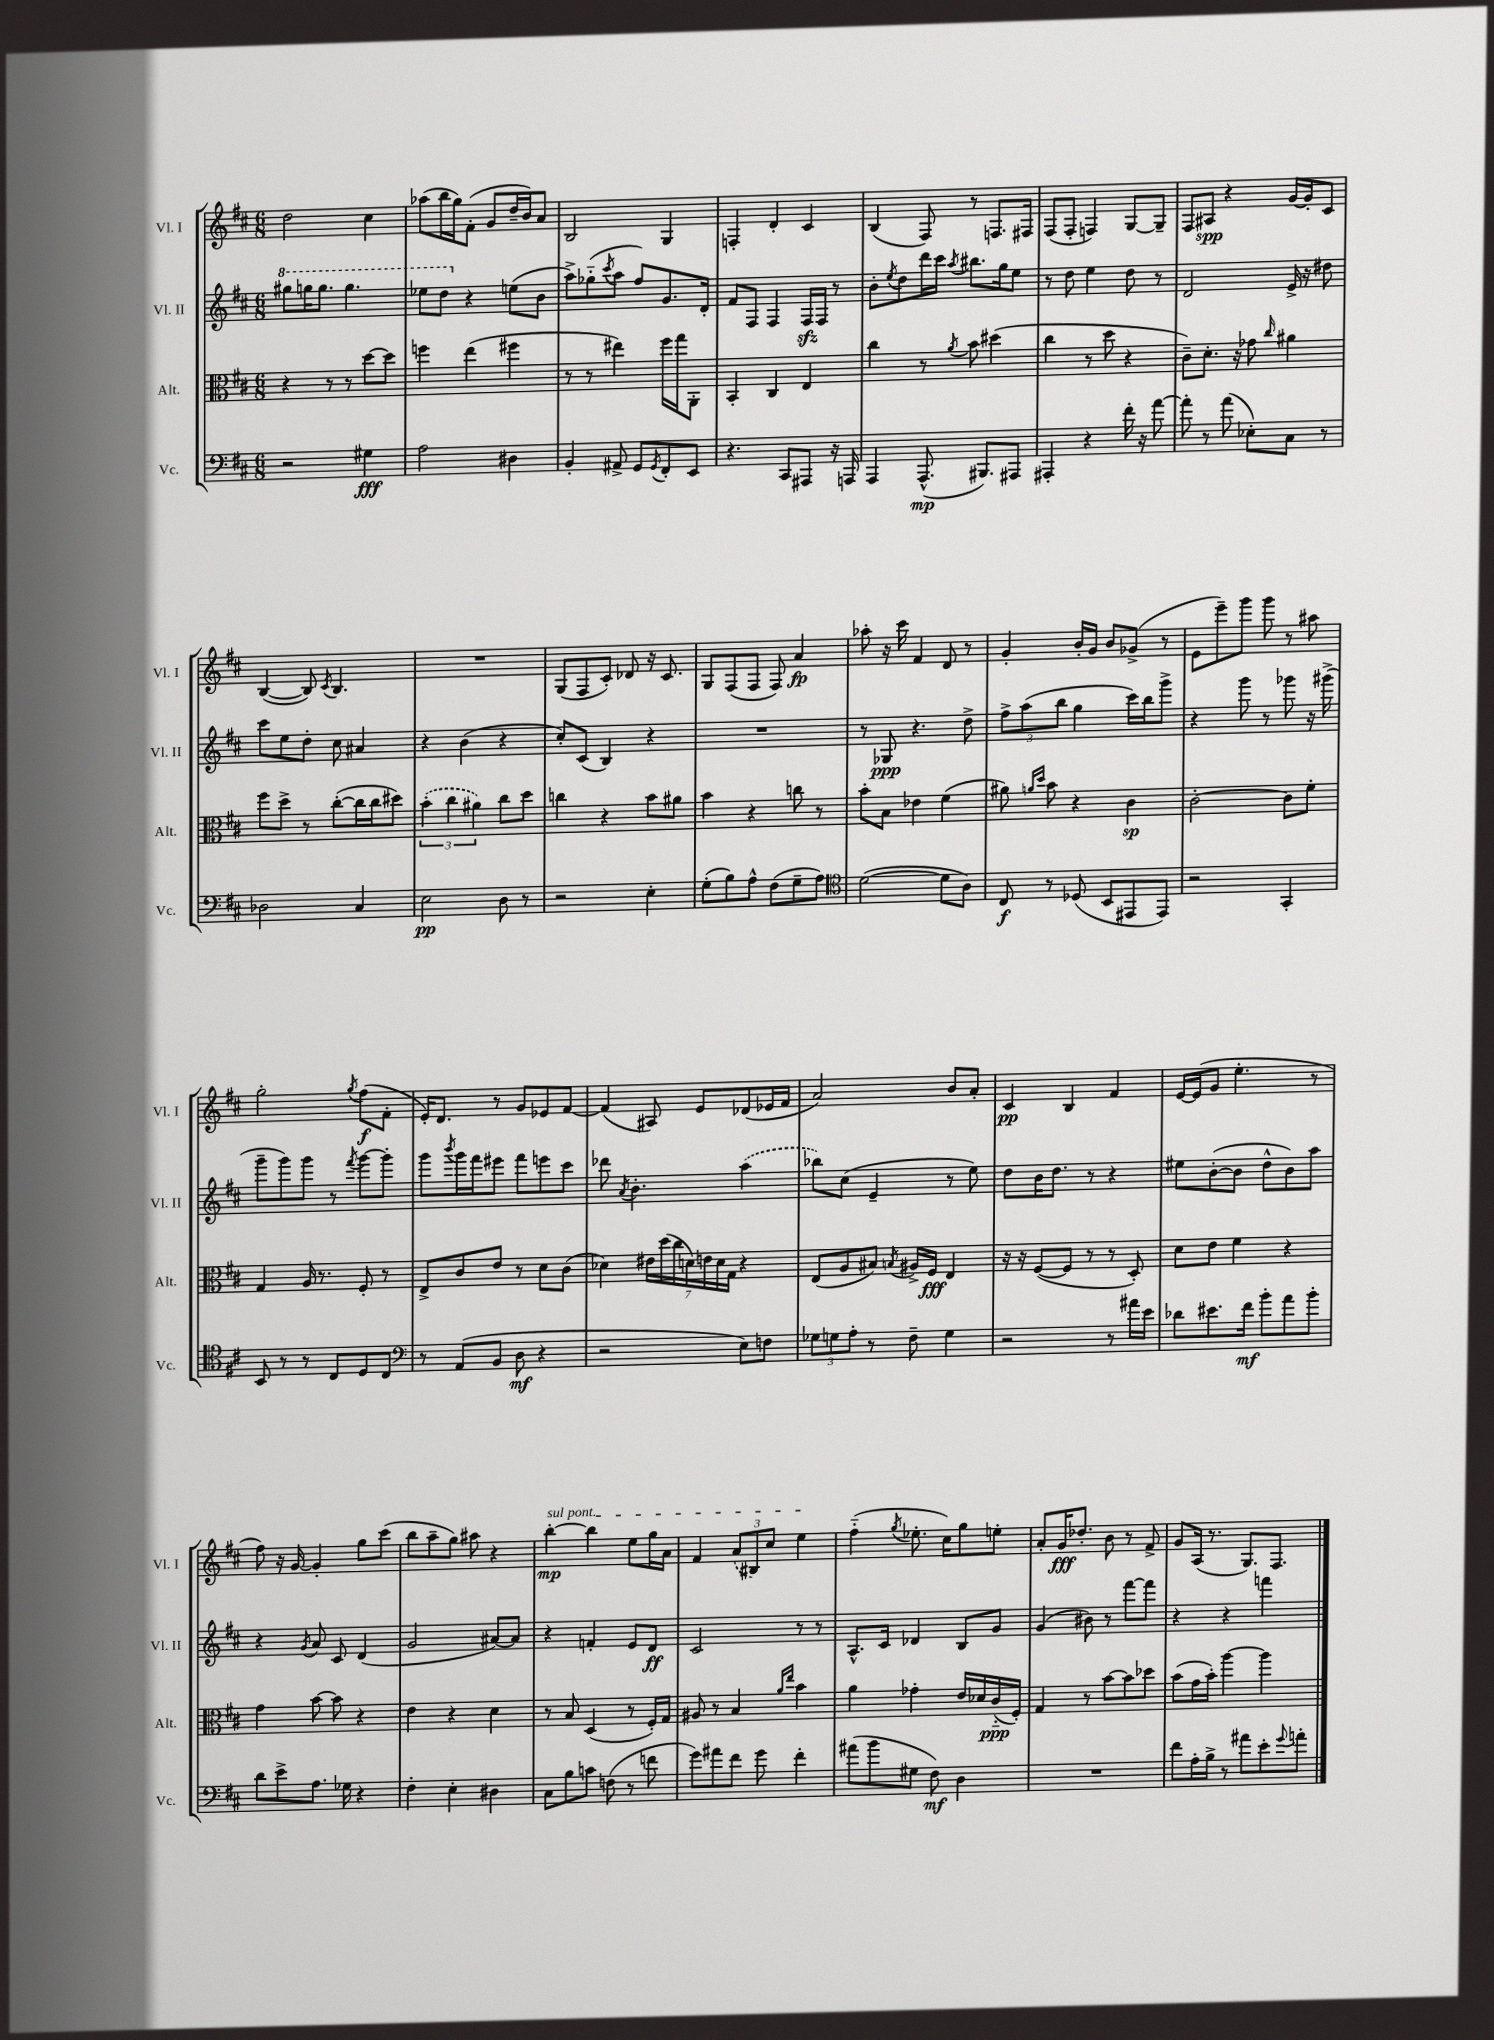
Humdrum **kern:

**kern	**dynam	**kern	**dynam	**kern	**dynam	**kern	**dynam
*part4	*part4	*part3	*part3	*part2	*part2	*part1	*part1
*staff4	*staff4	*staff3	*staff3	*staff2	*staff2	*staff1	*staff1
*I"Vc.	*	*I"Alt.	*	*I"Vl. II	*	*I"Vl. I	*
*I'Vc.	*	*I'Alt.	*	*I'Vl. II	*	*I'Vl. I	*
*clefF4	*	*clefC3	*	*clefG2	*	*clefG2	*
*k[f#c#]	*	*k[f#c#]	*	*k[f#c#]	*	*k[f#c#]	*
*M6/8	*	*M6/8	*	*M6/8	*	*M6/8	*
*	*	*	*	*8va	*	*	*
=16	=16	=16	=16	=16	=16	=16	=16
2r	.	4r	.	8ggg#X\L	.	2dd\	.
.	.	.	.	16gggn\K	.	.	.
.	.	.	.	8.ggg\J	.	.	.
.	.	8r	.	.	.	.	.
.	.	8r	.	4.ggg\	.	.	.
4G#X\	fff	[8dd\L	.	.	.	4cc#\	.
.	.	8dd\J]	.	.	.	.	.
=17	=17	=17	=17	=17	=17	=17	=17
2A\	.	4ffn\	.	8eee-X\L	.	(8aa-X\L	.
.	.	.	.	8ddd\J	.	16bb\L	.
.	.	.	.	.	.	16gg\J)	.
*	*	*	*	*X8va	*	*	*
.	.	(4ee\	.	4r	.	(8f#'\J	.
.	.	.	.	.	.	8g/L	.
4D#X\	.	4ff#X\	.	(8een\L	.	16dd~/L	.
.	.	.	.	.	.	16b/J)	.
.	.	.	.	8b\J	.	8a/J	.
=18	=18	=18	=18	=18	=18	=18	=18
4BB'/	.	8r	.	8aa^\L)	.	2B/	.
.	.	8r	.	(8gg-X\	.	.	.
.	.	.	.	8qccc#/	.	.	.
8AA#X^/	.	4ee#X\)	.	8aa\J	.	.	.
8GG/L	.	.	.	8ff#/L)	.	.	.
8qGG/	.	.	.	.	.	.	.
8FF#'/	.	16ff#\LL	.	8.g/	.	4G/	.
.	.	16gg\J	.	.	.	.	.
8EE/J	.	8AA'\J	.	.	.	.	.
.	.	.	.	16d'/Jk	.	.	.
=19	=19	=19	=19	=19	=19	=19	=19
4.r	.	4BB'/	.	8f#/L	.	4Fn'/	.
.	.	.	.	8F#/J	.	.	.
.	.	4C#/	.	4F#/	.	4d'/	.
8CC#/L	.	.	.	.	.	.	.
8AAA#X/J	.	4E/	.	16F#zz/LL	.	4c#/	.
.	.	.	.	16F#/JJ	.	.	.
16r	.	.	.	8r	.	.	.
16AAAn/	.	.	.	.	.	.	.
=20	=20	=20	=20	=20	=20	=20	=20
4AAA/	.	4cc#\	.	8b'\L	.	(4B/	.
.	.	.	.	8qee/	.	.	.
.	.	.	.	8dd\	.	.	.
(8.AAA^^/	mp	8r	.	16ddd\L	.	8F#/)	.
.	.	.	.	16ccc#\JJ	.	.	.
.	.	8qa/	.	8qaa/	.	.	.
.	.	8b\	.	8.bb#X\L	.	8r	.
8.BBB#X/L)	.	.	.	.	.	.	.
.	.	(4dd#X\	.	.	.	8.Fn/L	.
.	.	.	.	16gg\k	.	.	.
8AAA#X/J	.	.	.	8ee\J	.	.	.
.	.	.	.	.	.	16F#X/Jk	.
=21	=21	=21	=21	=21	=21	=21	=21
4AAA#X'/	.	4cc#\	.	8r	.	(8F#/L	.
.	.	.	.	8dd\	.	8F#'/J	.
4r	.	8r	.	4ee\	.	4Fn/)	.
.	.	8dd\	.	.	.	.	.
16f#'\	.	4r	.	8dd\	.	[8G/L	.
16r	.	.	.	.	.	.	.
[8a\	.	.	.	8r	.	8G~/J]	.
=22	=22	=22	=22	=22	=22	=22	=22
8a'\]	.	8c#~\L)	.	2d/	.	8F#/L	.
8r	.	8.d'\J	.	.	.	8A#X/J	spp
(8a\	.	.	.	.	.	4r	.
.	.	16r	.	.	.	.	.
8E-X'\L)	.	8g-X\	.	.	.	.	.
.	.	16qqcc#/	.	.	.	.	.
8C#\J	.	4a#X\	.	16e^/	.	[16g/LL	.
.	.	.	.	16r	.	16g'/J]	.
8r	.	.	.	8dd#X\	.	8c#/J	.
!!LO:LB:g=z
=23	=23	=23	=23	=23	=23	=23	=23
2D-X\	.	8ff#\L	.	8ccc#\L	.	([4B/	.
.	.	8dd^\J	.	8ee\	.	.	.
.	.	8r	.	8dd'\J	.	8B/])	.
.	.	.	.	.	.	8qc#/	.
.	.	([8cc#'\L	.	8cc#\	.	4.B/	.
4C#/	.	16cc#\L]	.	4a#X/	.	.	.
.	.	16cc#\J	.	.	.	.	.
.	.	8dd#X\J)	.	.	.	.	.
=24	=24	=24	=24	=24	=24	=24	=24
2E\	pp	(6b'\	.	4r	.	2.r	.
.	.	6cc#\	.	.	.	.	.
.	.	.	.	(4b\	.	.	.
.	.	6a#X\)	.	.	.	.	.
8D\	.	8cc#\L	.	4r	.	.	.
8r	.	8dd\J	.	.	.	.	.
=25	=25	=25	=25	=25	=25	=25	=25
2r	.	4ccn\	.	8cc#'/L)	.	(8G/L	.
.	.	.	.	(8c#/J	.	8F#/	.
.	.	4r	.	4B/)	.	8c#'/J)	.
.	.	.	.	.	.	8d-X/	.
4E'\	.	8b\L	.	4r	.	16r	.
.	.	.	.	.	.	8.c#/	.
.	.	8a#X\J	.	.	.	.	.
=26	=26	=26	=26	=26	=26	=26	=26
(8G'\L	.	4b\	.	2.r	.	8G/L	.
8B\)	.	.	.	.	.	(8F#/	.
8A^^\J	.	4r	.	.	.	8F#/J	.
(8F#\L	.	.	.	.	.	8F#/)	.
8G~\	.	8ccn\	.	.	.	4a/	fp
8A\J)	.	8r	.	.	.	.	.
=27	=27	=27	=27	=27	=27	=27	=27
*clefC4	*	*	*	*	*	*	*
([2d\	.	8b'\L	.	8r	.	8aa-X'\	.
.	.	8B\J	.	8G-X/	ppp	16r	.
.	.	.	.	.	.	16ccc#\	.
.	.	4e-X\	.	4.r	.	4f#/	.
8d\L]	.	(4f#\	.	.	.	8d/	.
8A\J)	.	.	.	8dd^\	.	8r	.
=28	=28	=28	=28	=28	=28	=28	=28
8C#/	f	8a#X\)	.	12ff#^\L	.	4g'/	.
.	.	.	.	(12aa\	.	.	.
.	.	16qqan/LL	.	.	.	.	.
.	.	16qqdd/JJ	.	.	.	.	.
8r	.	8b\	.	.	.	.	.
.	.	.	.	12bb\J	.	.	.
(8D-X/	.	4r	.	4gg\	.	16b'/LL	.
.	.	.	.	.	.	16g/JJ	.
8BB/L	.	.	.	.	.	8b/L	.
8EE#X/	.	4c#\	sp	16ccc#\LL)	.	(8g-X^/J	.
.	.	.	.	16bb\J	.	.	.
8EE#/J)	.	.	.	8ggg^\J	.	8r	.
=29	=29	=29	=29	=29	=29	=29	=29
2r	.	[2c#'\	.	4r	.	8e\L	.
.	.	.	.	.	.	8eee~\)	.
.	.	.	.	8ggg\	.	8ggg\J	.
.	.	.	.	8r	.	8ggg\	.
4GG'/	.	8c#\L]	.	8ggg-X\	.	8r	.
.	.	8f#'\J	.	16r	.	8aa#X\	.
.	.	.	.	(16ggg#X^\	.	.	.
!!LO:LB:g=z
=30	=30	=30	=30	=30	=30	=30	=30
8BB/	.	4G/	.	8ggg~\L	.	2gg'\	.
8r	.	.	.	8ggg\)	.	.	.
8r	.	16A/	.	8ggg\J	.	.	.
.	.	8.r	.	.	.	.	.
8C#/L	.	.	.	8r	.	.	.
.	.	.	.	8qfff#/	.	8qgg/	.
8D/	.	8F#'/	.	[8ggg\L	.	(8ff#\L	f
8C#/J	.	8r	.	8ggg'\J]	.	8f#'\J	.
=31	=31	=31	=31	=31	=31	=31	=31
*clefF4	*	*	*	*	*	*	*
8r	.	8E^/L	.	8ggg\L	.	16e'/KL)	.
.	.	.	.	.	.	8.d/J	.
.	.	.	.	8qbbb/	.	.	.
(8AA/L	.	8c#/	.	16ggg\L	.	.	.
.	.	.	.	16fff#\J	.	.	.
8BB/J	.	8e/J	.	8eee#X\J	.	8r	.
8D\	mf	8r	.	8fff#\L	.	8g/L	.
4r	.	8d\L	.	8eeen\	.	8e-X/	.
.	.	(8c#\J	.	8ccc#\J	.	[8f#/J	.
=32	=32	=32	=32	=32	=32	=32	=32
2r	.	4d-X\)	.	8ddd-X\	.	(4f#/]	.
.	.	.	.	8qa/	.	.	.
.	.	.	.	4.b'\	.	.	.
.	.	28e#X\LL	.	.	.	8A#X/)	.
.	.	(28dd\	.	.	.	.	.
.	.	28cc#\	.	.	.	.	.
.	.	28dn\)	.	.	.	.	.
.	.	.	.	.	.	8e/L	.
.	.	28en\	.	.	.	.	.
.	.	28d\	.	.	.	.	.
.	.	28G\JJ	.	.	.	.	.
8E\L)	.	4r	.	(4aa\	.	(8d-X/	.
8Fn\J	.	.	.	.	.	16e-X/L	.
.	.	.	.	.	.	16f#/JJ	.
=33	=33	=33	=33	=33	=33	=33	=33
12G-X\L	.	(8E/L	.	8bb-X\L)	.	2a/)	.
12Gn\	.	.	.	.	.	.	.
.	.	8A/	.	(8cc#\J	.	.	.
12A'\J	.	.	.	.	.	.	.
8r	.	8B#X/J)	.	4e~/	.	.	.
.	.	8qBn/	.	.	.	.	.
8F#~\	.	16A#X^/LL	.	.	.	.	.
.	.	16F#/JJ	fff	.	.	.	.
4G\	.	4E/	.	8r	.	8b/L	.
.	.	.	.	8ee\)	.	8a'/J	.
=34	=34	=34	=34	=34	=34	=34	=34
2r	.	16r	.	8dd\L	.	4c#/	pp
.	.	16r	.	.	.	.	.
.	.	([8F#/L	.	16b\K	.	.	.
.	.	.	.	8.dd\J	.	.	.
.	.	8F#/J]	.	.	.	4B/	.
.	.	8r	.	8r	.	.	.
8r	.	8r	.	4r	.	4f#/	.
16a#X\LL	.	8D'/)	.	.	.	.	.
16e\JJ	.	.	.	.	.	.	.
=35	=35	=35	=35	=35	=35	=35	=35
8d-X\L	.	8d\L	.	8ee#X\L	.	[16e/LL	.
.	.	.	.	.	.	(16e/J]	.
8.e#X\	.	8e\J	.	([8b'\	.	8g/J	.
.	.	4f#\	.	8b\J]	.	4.ee'\	.
16f#\Jk	mf	.	.	.	.	.	.
8b'\L	.	.	.	8dd^^\L	.	.	.
8a\	.	4r	.	8b\)	.	.	.
8b'\J	.	.	.	8aa\J	.	8r	.
!!LO:LB:g=z
=36	=36	=36	=36	=36	=36	=36	=36
8d\L	.	4g\	.	4r	.	8ff#\)	.
8e^\	.	.	.	.	.	16r	.
.	.	.	.	.	.	[16g/	.
.	.	.	.	8qg/	.	.	.
8.A\J	.	[8b\	.	8a/	.	4g'/]	.
.	.	8b\]	.	8c#/	.	.	.
16G-X\	.	.	.	.	.	.	.
4r	.	4r	.	(4d/	.	8gg\L	.
.	.	.	.	.	.	(8ccc#\J	.
=37	=37	=37	=37	=37	=37	=37	=37
4F#'\	.	4e\	.	2g/	.	8bb\L	.
.	.	.	.	.	.	8aa~\	.
4E'\	.	4r	.	.	.	8gg\J)	.
.	.	.	.	.	.	8aa#X\	.
4D#X\	.	4d\	.	[8a#X/L)	.	4r	.
.	.	.	.	8a#/J]	.	.	.
=38	=38	=38	=38	=38	=38	=38	=38
!	!	!	!	!	!	!LO:TX:a:i:t=sul pont.	!
8C#\L	.	8r	.	4r	.	[4bb'\	mp
8B\	.	8B/	.	.	.	.	.
8cn\J	.	(4D/	.	4fn'/	.	4bb\]	.
(8Fn\	.	.	.	.	.	.	.
8r	.	8r	.	8e/L	.	8ee\L	.
8fn\	.	16F#'/LL)	.	8d/J	ff	16gg\L	.
.	.	16G/JJ	.	.	.	16a\JJ	.
=39	=39	=39	=39	=39	=39	=39	=39
8g\L)	.	8A#X/	.	2c#/	.	4f#/	.
8a#X\	.	8r	.	.	.	.	.
8f#\J	.	4B/	.	.	.	(12a/L	.
.	.	.	.	.	.	12B#X/)	.
8g\	.	.	.	.	.	.	.
.	.	.	.	.	.	12cc#/J	.
.	.	16qqa/LL	.	.	.	.	.
.	.	16qqee/JJ	.	.	.	.	.
4f#'\	.	4b\	.	8r	.	4ee\	.
.	.	.	.	8r	.	.	.
=40	=40	=40	=40	=40	=40	=40	=40
(8a#X\L	.	4a\	.	8.A^^/L	.	(4ff#\	.
8b\	.	.	.	.	.	.	.
.	.	.	.	16c#/Jk	.	.	.
.	.	.	.	.	.	8qgg/	.
8G#X\J	.	4g-X'\	.	4d-X/	.	8.ee-X'\	.
8F#\)	mf	.	.	.	.	.	.
.	.	.	.	.	.	16cc#\KL)	.
4D\	.	16e/LL	.	8B/L	.	8gg\	.
.	.	16d-X/	.	.	.	.	.
.	.	(16c#/	ppp	8g/J	.	8een'\J	.
.	.	16F#'/JJ)	.	.	.	.	.
=41	=41	=41	=41	=41	=41	=41	=41
2.r	.	4G/	.	(4g/	.	8a'/L	.
.	.	.	.	.	.	16g/K	fff
.	.	.	.	.	.	8.dd-X'/J	.
.	.	8r	.	8b#X\)	.	.	.
.	.	[8b\L	.	8r	.	8b\	.
.	.	8b\]	.	[8fff#\L	.	8r	.
.	.	8dd-X\J	.	8fff#\J]	.	8f#^/	.
=42	=42	=42	=42	=42	=42	=42	=42
8f#\L	.	(8b\L	.	4r	.	8g/L	.
16A'\L	.	16g\L	.	.	.	(16A/Jk	.
16B^\JJ	.	16b'\JJ)	.	.	.	8.r	.
8r	.	[4aa\	.	4r	.	.	.
8a#X\L	.	.	.	.	.	8.G/L)	.
8e'\	.	4aa\]	.	4fffn\	.	.	.
.	.	.	.	.	.	8.F#/J	.
8qqg/	.	.	.	.	.	.	.
8an'\J	.	.	.	.	.	.	.
==	==	==	==	==	==	==	==
*-	*-	*-	*-	*-	*-	*-	*-
